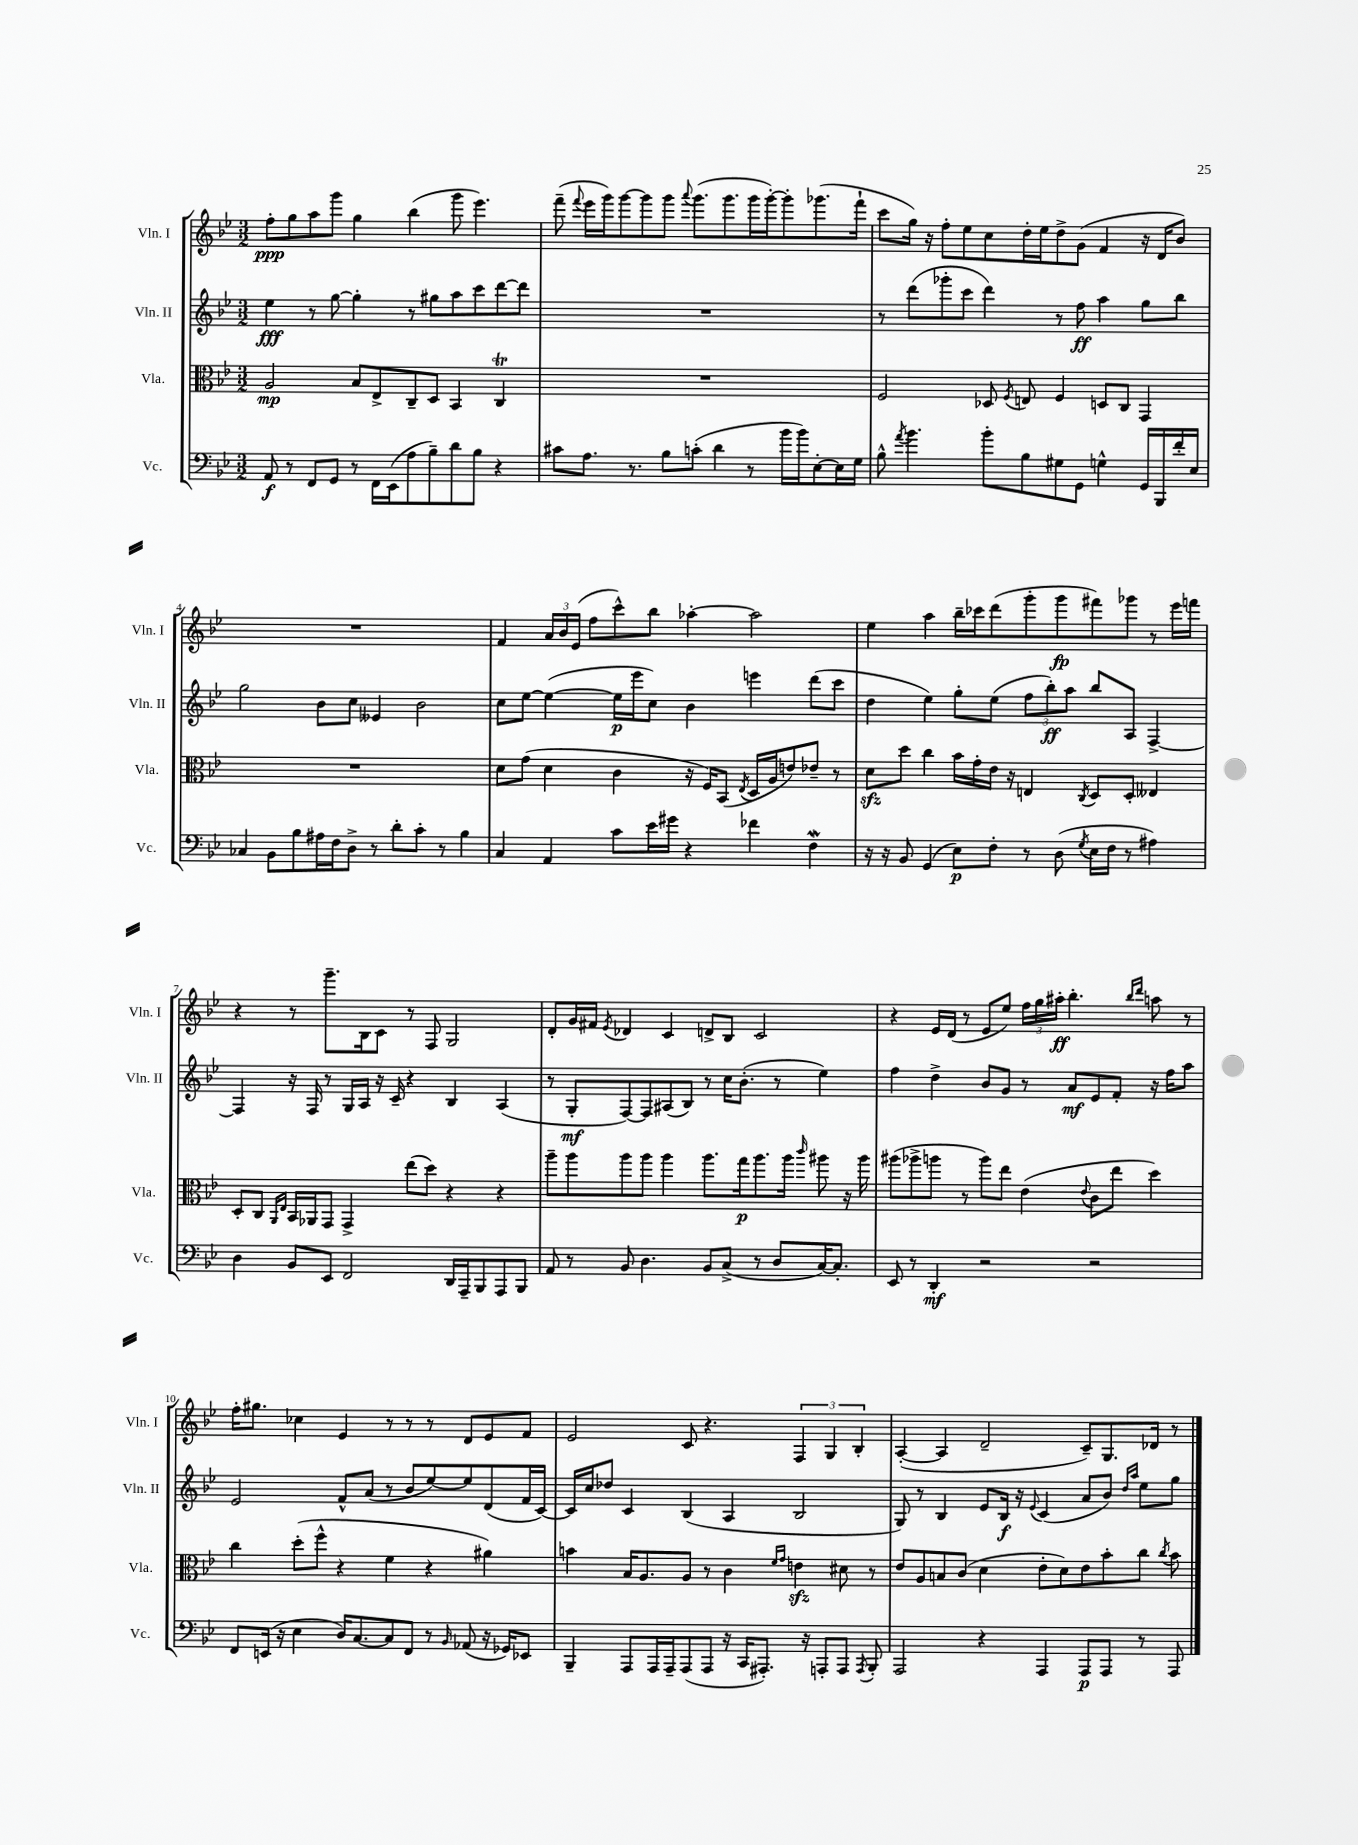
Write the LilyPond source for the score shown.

<<
\new StaffGroup <<
\new Staff = "s0" \with { instrumentName = "Vln. I" shortInstrumentName = "Vln. I" } {
    \clef treble \key bes \major \numericTimeSignature \time 3/2
    \autoBeamOff f''8[-.\ppp g''8 a''8 g'''8] g''4 bes''4( g'''8 ees'''4.) |
    f'''8--( \appoggiatura { f'''8 } ees'''16[ g'''16) g'''8~ g'''8 g'''8] \appoggiatura { a'''8 } g'''8.[( g'''8. g'''16 g'''16~-.) g'''8-. ges'''8.( f'''16]-! |
    c'''8[ g''16]) r16 f''8[-. ees''8 c''8 d''16-. ees''16 d''8-> g'8]( f'4 r16 d'16[ bes'8]) |
    R1. |
    f'4 \tuplet 3/2 { a'16[ bes'16 ees'16]( } f''8[ c'''8-^) bes''8] aes''4~-. aes''2 |
    ees''4 a''4 bes''16[-- ces'''16 d'''8( g'''8-. g'''8\fp fis'''8) ges'''8] r8 ees'''16[ f'''16] |
    r4 r8 g'''8.[-- bes16 c'8] r8 f8 g2 |
    d'8[-. g'16 fis'16] \acciaccatura { ees'8 } des'4 c'4 d'8[-> bes8] c'2 |
    r4 ees'16[ d'16]( r8 ees'8[ ees''8]) \tuplet 3/2 { f''16[ g''16 ais''16]-.\ff } bes''4.-. \grace { bes''16[ d'''16] } a''8 r8 |
    f''16[-. gis''8.] ces''4 ees'4 r8 r8 r8 d'8[ ees'8 f'8] |
    ees'2 c'8 r4. \tuplet 3/2 { f4 g4 bes4-. } |
    a4~-.( a4 d'2-- c'8[--) g8. des'16] r8 \bar "|." |
}
\new Staff = "s1" \with { instrumentName = "Vln. II" shortInstrumentName = "Vln. II" } {
    \clef treble \key bes \major \numericTimeSignature \time 3/2
    \autoBeamOff ees''4\fff r8 g''8~ g''4-. r8 gis''8[ a''8 c'''8 d'''8~ d'''8] |
    R1. |
    r8 d'''8[( ges'''8-. c'''8] d'''4) r8 f''8\ff a''4 g''8[ bes''8] |
    g''2 bes'8[ c''8] eeses'4 bes'2 |
    c''8[ ees''8]~ ees''4~( ees''16[\p ees'''16 c''8]) bes'4 e'''4 d'''8[( c'''8] |
    d''4 ees''4) g''8[-. ees''8]( \tuplet 3/2 { f''8[ bes''8-.\ff) a''8] } bes''8[ a8] f4~-> |
    f4 r16 f16 r8 g16[ a16] r16 c'16-- r4 bes4 a4( |
    r8 g8[-.\mf f8~) f8 ais8( bes8]) r8 c''16[ bes'8.]-.( r8 ees''4) |
    f''4 d''4-> bes'8[ g'8] r8 a'8[\mf ees'8 f'8]-. r16 f''16[ a''8] |
    ees'2 f'8[-^ a'8]( r8 bes'8[ ees''8~) ees''8 d'8( f'16 c'16]~) |
    c'16[ c''16 des''8] c'4 bes4( a4 bes2 |
    g8) r8 bes4 ees'8[ bes16]\f r16 \appoggiatura { ees'8 } c'4( a'8[ bes'8]) \grace { d''16[ a''16] } ees''8[ g''8] \bar "|." |
}
\new Staff = "s2" \with { instrumentName = "Vla." shortInstrumentName = "Vla." } {
    \clef alto \key bes \major \numericTimeSignature \time 3/2
    \autoBeamOff a2\mp bes8[ ees8-> c8-- d8] bes,4 c4\trill |
    R1. |
    f2 des8 \acciaccatura { f8 } e8 f4 d8[ c8] g,4 |
    R1. |
    d'8[ g'8]( d'4 c'4 r16 f16[) bes,8]( \acciaccatura { ees8 } d16[ a16 e'8) ees'8]-- r8 |
    d'8[\sfz d''8] c''4 bes'16[ g'16-. ees'16] r16 e4 \acciaccatura { c8 } d8[ d8]-. eeses4 |
    d8[-. c8] \grace { a,16[ ees16] } bes,16[ aes,16 g,8] g,4-> ees''8[( d''8]) r4 r4 |
    a''8[-- a''8 a''8 a''8] a''4 a''8.[ g''16\p a''8. a''16] \grace { c'''16 } ais''8 r16 ais''16 |
    ais''8[( aes''8-> a''8] r8 a''8[) ees''8] ees'4( \appoggiatura { ees'8 } c'8[ ees''8] d''4) |
    c''4 d''8[-.( f''8]-^ r4 f'4 r4 ais'4) |
    b'4 bes16[ a8. a8] r8 c'4 \grace { f'16[ g'16] } e'4\sfz dis'8 r8 |
    ees'8[ a8 b8 c'8]( d'4 ees'8[-. d'8) ees'8 bes'8-. c''8] \acciaccatura { c''8 } bes'8 \bar "|." |
}
\new Staff = "s3" \with { instrumentName = "Vc." shortInstrumentName = "Vc." } {
    \clef bass \key bes \major \numericTimeSignature \time 3/2
    \autoBeamOff a,8\f r8 f,8[ g,8] r8 f,16[ ees,16( a8 bes8--) d'8 bes8] r4 |
    cis'8[ a8.] r8. bes8[ c'8]-.( d'4 r8 bes'16[ bes'16) ees8~-. ees16 g16] |
    bes8-^ \acciaccatura { a'8 } bes'4. bes'8[-. bes8 gis8 g,8] g4-^ g,16[ bes,,16 f'16-. ees16] |
    ces4 bes,8[ bes8 ais16 f16 d8]-> r8 d'8[-. c'8]-. r8 bes4 |
    c4 a,4 c'8[ ees'16 gis'16] r4 fes'4 f4\mordent |
    r16 r16 bes,8 g,4( ees8[\p) f8]-. r8 d8( \acciaccatura { g8 } ees16[ f16] r8 ais4) |
    d4 bes,8[ ees,8] f,2 d,16[ a,,16-- bes,,8 a,,8 bes,,8] |
    a,8 r8 bes,8 d4. bes,8[ c8]->( r8 d8[ c16~) c8.]-. |
    ees,8 r8 d,4-.\mf r2 r2 |
    f,8[ e,16]( r16 ees4 d16[) c8.~ c8 f,8] r8 \grace { bes,16 } aes,8( r16 ges,16[) ees,8] |
    bes,,4-- a,,8[ a,,16 a,,16-- a,,8( a,,8] r16 c,16[ ais,,8.]-.) r16 a,,8[-. a,,8] \acciaccatura { a,,8 } bes,,8-. |
    a,,2 r4 a,,4 a,,8[\p a,,8] r8 a,,8 \bar "|." |
}
>>
>>
